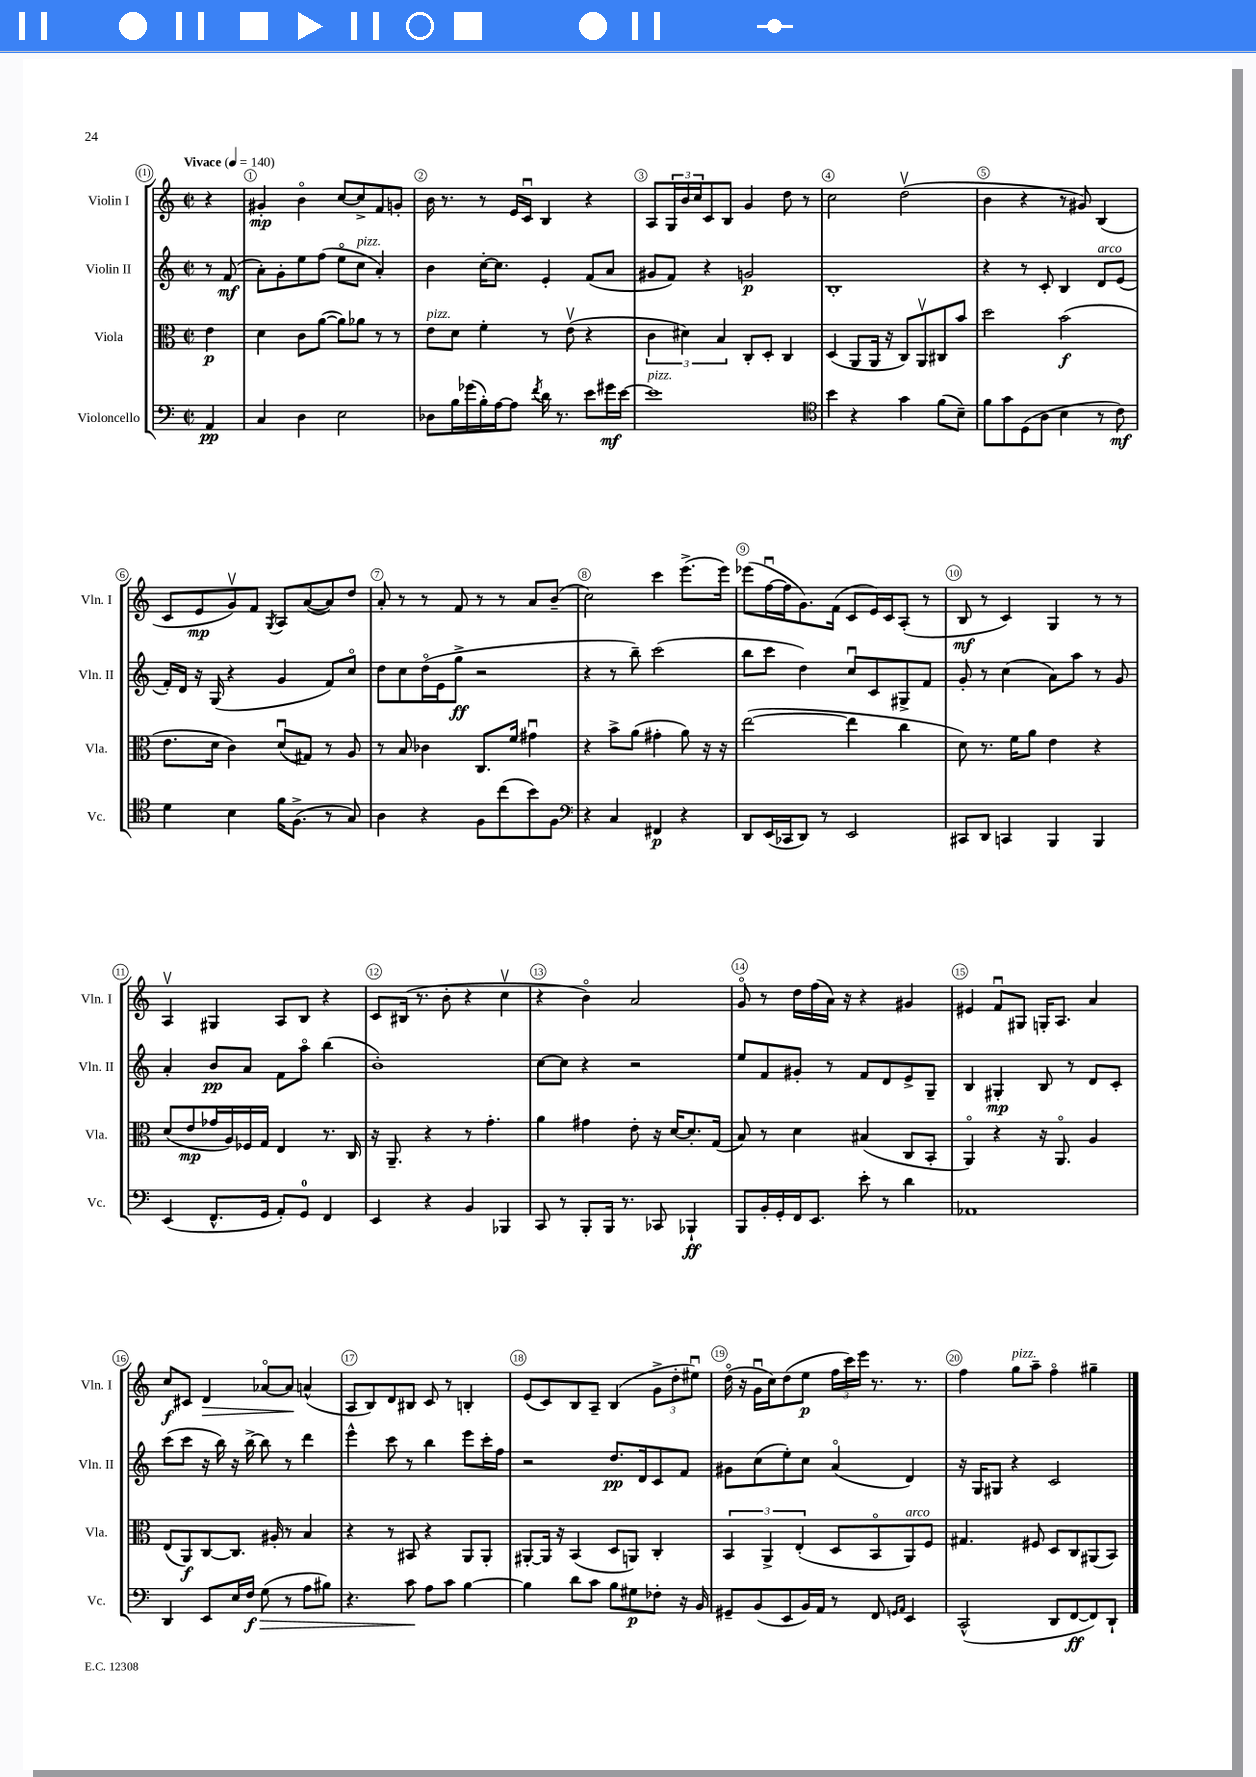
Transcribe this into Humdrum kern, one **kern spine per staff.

**kern	**kern	**kern	**kern
*staff4	*staff3	*staff2	*staff1
*clefF4	*clefC3	*clefG2	*clefG2
*k[]	*k[]	*k[]	*k[]
*M2/2	*M2/2	*M2/2	*M2/2
*met(c|)	*met(c|)	*met(c|)	*met(c|)
*MM140	*MM140	*MM140	*MM140
4AA	4e	8r	4r
.	.	(8f	.
=	=	=	=
4C	4d	8a')	4g#'
.	.	8g'	.
4D	8c	8ee	4bo
.	([8a	(8ff	.
2E	8a])	8eeo	[8cc
.	8a-	8cc	8cc^]
.	8r	4a')	8f
.	8r	.	8g'
=	=	=	=
8D-	8e	4b	16b
.	.	.	8.r
16B	8d	.	.
(16g-	.	.	.
16B')	4f'	[16cc'	8r
[16A	.	8.cc]	.
8A]	.	.	16e
.	.	.	16cu
8qf	.	.	.
16d	8r	4e'	4B
8.r	.	.	.
.	(8ev	.	.
8e	4r	(8f	4r
16g#	.	8a	.
[16e	.	.	.
=	=	=	=
1e]	6c	8g#	8A
.	.	8f)	24G
.	6d#)	.	24b
.	.	.	24cc
.	.	4r	8c
.	6B	.	.
.	.	.	8B
.	8C'	2g	4g
.	8D'	.	.
.	4C	.	8dd
.	.	.	8r
=	=	=	=
*clefC4	*	*	*
4b	(4D	1B'	2cc
4r	8AA	.	.
.	16AA	.	.
.	16r	.	.
4g	8C)	.	(2ddv
.	8AAv	.	.
(8f	8C#	.	.
8B~)	8b	.	.
=	=	=	=
8f	2dd	4r	4b
8g	.	.	.
(8D	.	8r	4r
8A	.	8c'	.
4B	(2b	4B	8r
.	.	.	8g#)
8r	.	8d	(4B
8c)	.	(8e	.
=	=	=	=
4d	8.e	16f')	8c
.	.	16d	.
.	.	16r	8e
.	16d	(16G	.
4B	4c)	4r	8gv)
.	.	.	8f
.	.	.	8qG
16f	(8du	4g	8A
(8.F^	.	.	.
.	8G#)	.	([8a
8r	8r	8f)	8a])
8G)	8A	8cco	8dd
=	=	=	=
4A	8r	8dd	8a'
.	8B	8cc	8r
4r	4c-	(16ddo	8r
.	.	16e	.
.	.	8gg^	8f
8F	8.C	2r	8r
(8cc	.	.	8r
.	16f	.	.
8b)	4g#u	.	8a
8F	.	.	(8b~
=	=	=	=
*clefF4	*	*	*
4r	4r	4r	2cc)
4C	8b^	8r	.
.	(8a	8bb~)	.
4FF#	4g#'	(2ccc	4ccc
4r	8a)	.	(8.eee^
.	16r	.	.
.	16r	.	16eee)
=	=	=	=
8DD	([2ee	8bb	(8eee-
(16EE	.	8ccc	[16ffu
16CC-	.	.	16ff]
8DD)	.	4dd)	8.g)
8r	.	.	.
.	.	.	(16f
2EE	4ee]	8ccu	8c
.	.	8c	16e)
.	.	.	16c
.	4cc	8G#^	(8A'
.	.	8f	8r
=	=	=	=
8CC#	8d)	8g'	8B
8DD	8.r	8r	8r
4CC	.	(4cc	4c)
.	16f	.	.
.	8a	.	.
4BBB	4e	8a)	4G
.	.	8aa	.
4BBB	4r	8r	8r
.	.	8g	8r
=	=	=	=
(4EE	(8d	4a'	4Av
.	8e	.	.
8.FF^^	16g-	8b	4G#
.	16A)	.	.
.	16F-	8a	.
16GG	16G	.	.
8AA')	4E	8f	8A
8GG	.	8aao	8B
4FF	8.r	(4bb	4r
.	16C	.	.
=	=	=	=
4EE	16r	1b')	8c
.	8.AA~	.	.
.	.	.	(16B#
.	.	.	8.r
4r	4r	.	.
.	.	.	8b'
4BB	8r	.	4r
.	4.g'	.	.
4BBB-	.	.	4ccv
=	=	=	=
8CC	4a	[8cc	4r
8r	.	8cc]	.
8BBB'	4g#	4r	4bo)
16BBB	.	.	.
8.r	.	.	.
.	8e'	2r	2a
8CC-	16r	.	.
.	[16d	.	.
4BBB-`	8.d']	.	.
.	(16G	.	.
=	=	=	=
8BBB	8B)	8ee	8go
16BB'	8r	8f	8r
16GG'	.	.	.
16FF	4d	8g#'	16dd
8.EE	.	.	(16ff
.	.	8r	16a)
.	.	.	16r
8e'	(4B#	8f	4r
8r	.	8d	.
4d	8C	8e^	4g#
.	8BB'	8G~	.
=	=	=	=
1AA-	4AAo)	4B	4e#
.	4r	4G#'	8fu
.	.	.	8G#
.	16r	8B	16G'
.	8.AAo	.	8.A
.	.	8r	.
.	4A	8d	4a
.	.	8c'	.
=	=	=	=
4DD	(8E	(8ccc	8cc
.	8AA)	8ccc	8c#
8EE	[8C	16r	4d
.	.	16bb)	.
16E	8.C]	16r	.
16F	.	[16bb^	.
(8G	.	8bb]	[8a-o
.	16A#'	.	.
8r	8r	8r	8a-]
8A	4B	4ddd	(4a^^
8B#)	.	.	.
=	=	=	=
4.r	4r	4eee^^	8A
.	.	.	8B)
.	8r	8ccc	8d
8c	8BB#	8r	8B#
8A	4r	4bb	8c
8c	.	.	8r
[4B	8AA	8eee	4B'
.	8AA'	16ccc'	.
.	.	16ff	.
=	=	=	=
4B]	[8AA#'	2r	(8e
.	16AA#]	.	8c)
.	16r	.	.
8d	(4BB	.	8B
8c	.	.	8A~
8B	8D	8.dd	(4B
8G#	8AA)	.	.
.	.	16d	.
8F-'	4C'	8c	12g^
.	.	.	12dd'
16r	.	8f	.
.	.	.	12ee#u)
16BB	.	.	.
=	=	=	=
8GG#~	6BB	8g#	(16ddo
.	.	.	16r
(8BB	.	(8cc	16gu
.	6AA^	.	.
.	.	.	16cc)
8EE	.	8ee')	(8dd
.	(6E'	.	.
16BB)	.	8cc	8ee
16AA	.	.	.
8r	8D	(4ao	24ff
.	.	.	24ccc)
.	.	.	24eee
8FF	8BBo	.	8.r
16qqGG	.	.	.
16qqAA	.	.	.
4EE	8AA)	4d)	.
.	.	.	8.r
.	8F	.	.
=	=	=	=
(2CC^^	4.G#	16r	4ff
.	.	16G	.
.	.	8G#	.
.	.	4r	8gg
.	8F#	.	8aa~
8DD	8D	2c	4ffo
[8FF	8C	.	.
8FF])	(8AA#	.	4gg#~
8DD`	8BB)	.	.
==	==	==	==
*-	*-	*-	*-
